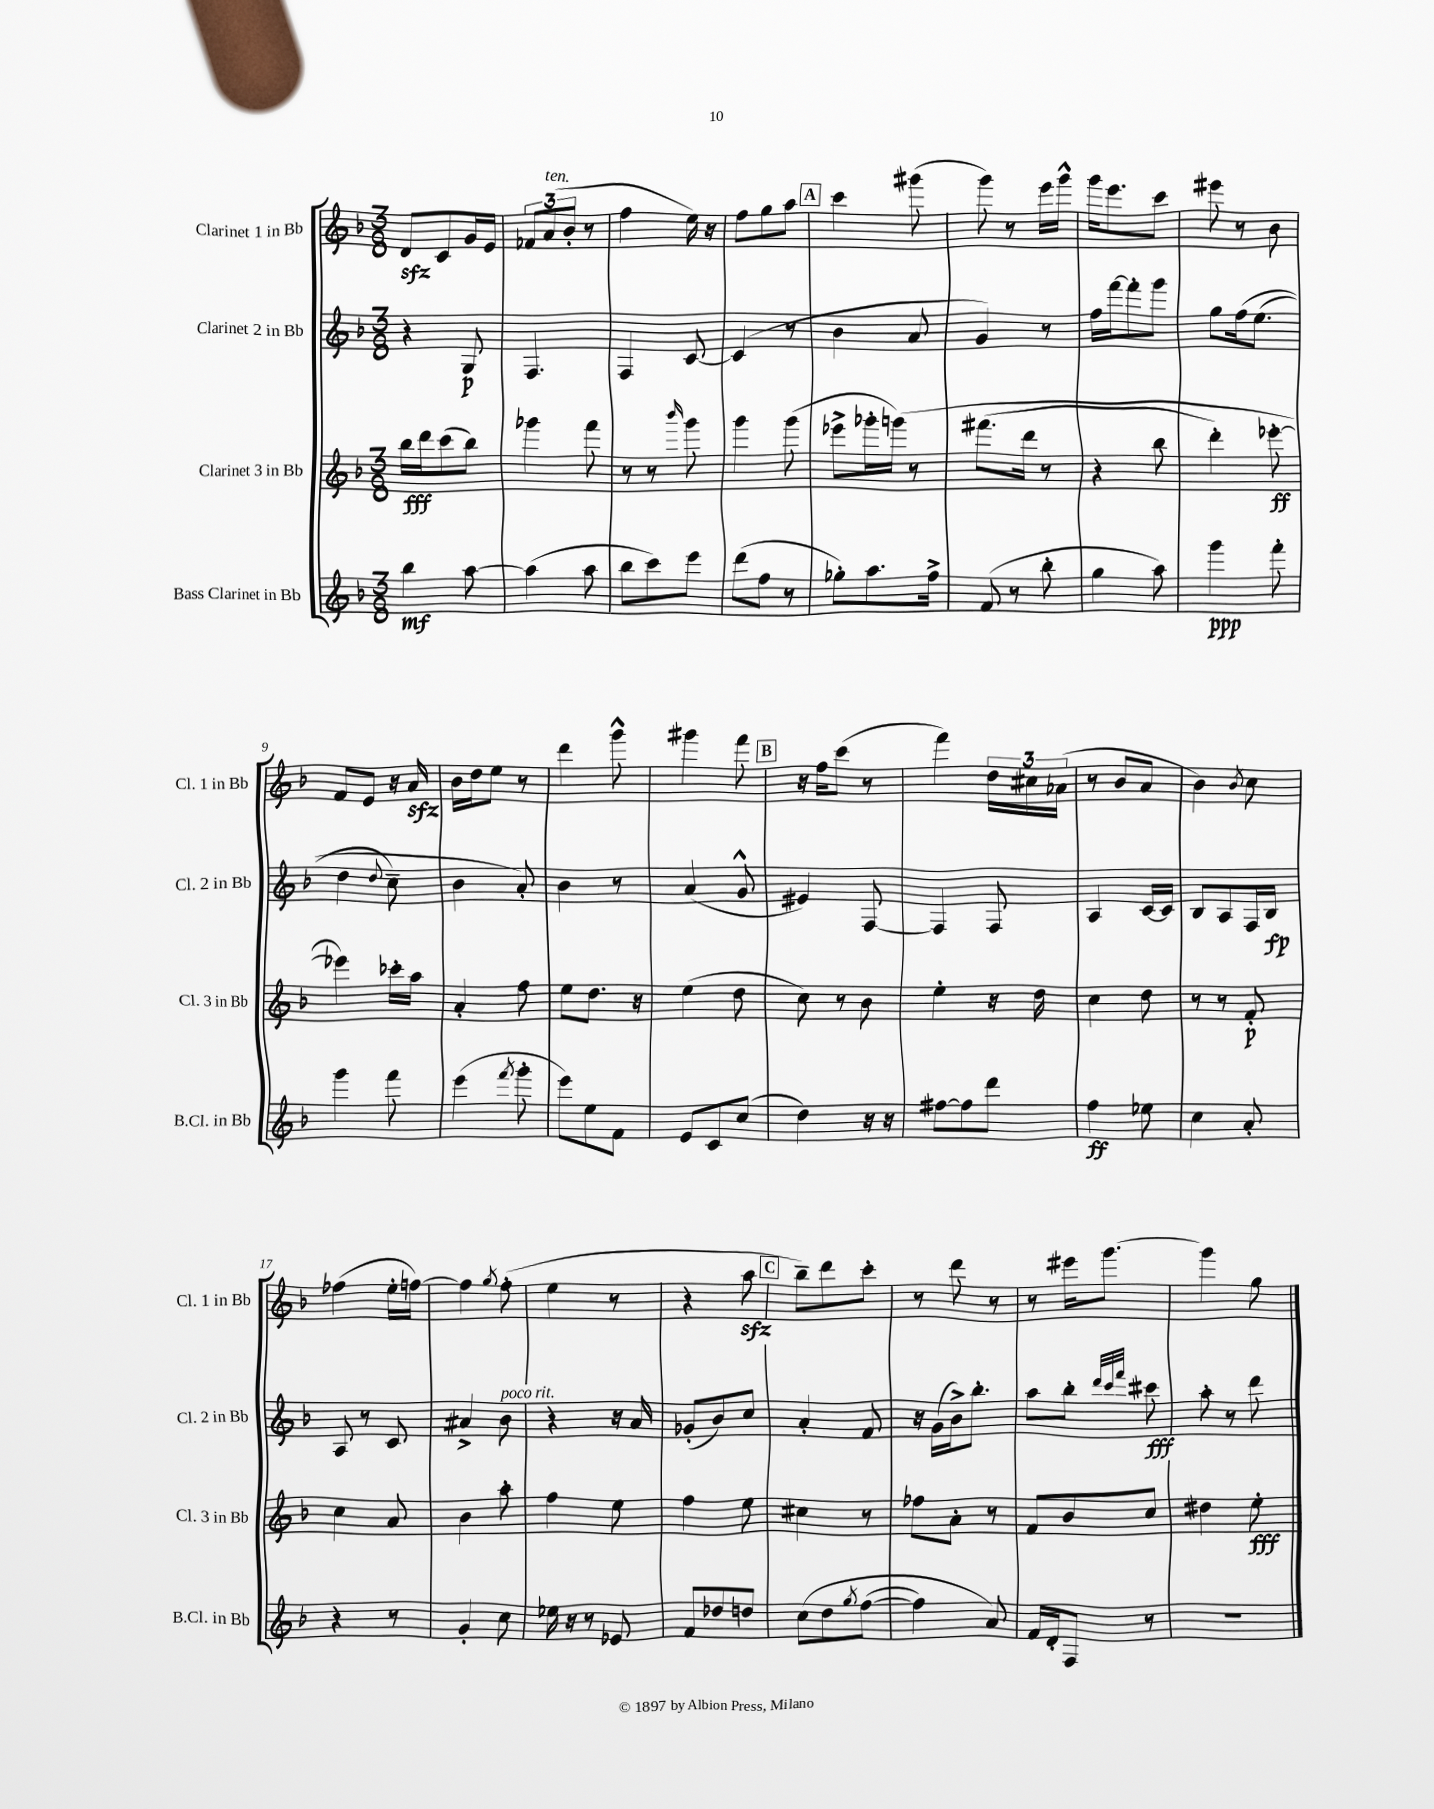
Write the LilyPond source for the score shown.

<<
\new StaffGroup <<
\new Staff = "s0" \with { instrumentName = "Clarinet 1 in Bb" shortInstrumentName = "Cl. 1 in Bb" } {
    \clef treble \key f \major \numericTimeSignature \time 3/8
    d'8\sfz c'8 g'16 e'16 |
    \tuplet 3/2 { fes'8 a'8^\markup { \italic "ten." }( bes'8-. } r8 |
    f''4 e''16) r16 |
    f''8 g''8 a''8 |
    \mark \markup { \box "A" } c'''4 gis'''8( |
    g'''8) r8 e'''16 g'''16-^ |
    g'''16 e'''8. c'''8 |
    eis'''8 r8 bes'8 |
    f'8 e'8 r16 a'16\sfz |
    bes'16 d''16 e''8 r8 |
    d'''4 g'''8-^ |
    gis'''4 f'''8 |
    \mark \markup { \box "B" } r16 f''16 c'''8( r8 |
    f'''4) \tuplet 3/2 { d''16 cis''16 aes'16( } |
    r8 bes'8 a'8 |
    bes'4) \acciaccatura { bes'8 } c''8 |
    fes''4( e''16-. f''16~) |
    f''4 \acciaccatura { g''8 } f''8-.( |
    e''4 r8 |
    r4 a''8\sfz |
    \mark \markup { \box "C" } bes''8--) d'''8 c'''8-. |
    r8 d'''8 r8 |
    r8 eis'''16 g'''8.~ |
    g'''4 g''8 \bar "|." |
}
\new Staff = "s1" \with { instrumentName = "Clarinet 2 in Bb" shortInstrumentName = "Cl. 2 in Bb" } {
    \clef treble \key f \major \numericTimeSignature \time 3/8
    r4 g8\p |
    f4. |
    f4 c'8~ |
    c'4( r8 |
    \mark \markup { \box "A" } bes'4 a'8 |
    g'4) r8 |
    f''16 f'''16~ f'''8-. g'''8 |
    g''8 f''16\( e''8.( |
    d''4 \appoggiatura { d''8 } c''8--) |
    bes'4 a'8-.\) |
    bes'4 r8 |
    a'4( g'8-^ |
    \mark \markup { \box "B" } eis'4) f8~ |
    f4 f8 |
    a4 c'16~ c'16 |
    bes8 a8 f16 bes16\fp |
    a8 r8 c'8 |
    ais'4-> bes'8^\markup { \italic "poco rit." } |
    r4 r16 a'16 |
    ges'8-.( bes'8) c''8 |
    \mark \markup { \box "C" } a'4-. f'8 |
    r16 g'16( bes'16->) bes''8.-. |
    a''8 bes''8-. \grace { d'''32 c'''32 f'''32 } cis'''8\fff |
    a''8-. r8 d'''8 \bar "|." |
}
\new Staff = "s2" \with { instrumentName = "Clarinet 3 in Bb" shortInstrumentName = "Cl. 3 in Bb" } {
    \clef treble \key f \major \numericTimeSignature \time 3/8
    bes''16\fff d'''16 c'''8( bes''8) |
    ges'''4 f'''8 |
    r8 r8 \grace { bes'''16 } g'''8 |
    g'''4 g'''8( |
    \mark \markup { \box "A" } ees'''8-> ges'''16-. g'''16)\( r8 |
    fis'''8.( d'''16 r8 |
    r4 bes''8 |
    d'''4-.) ees'''8~-.\ff |
    ees'''4\) ces'''16-. a''16 |
    a'4-. f''8 |
    e''8 d''8. r16 |
    e''4( d''8 |
    \mark \markup { \box "B" } c''8) r8 bes'8 |
    e''4-. r16 d''16 |
    c''4 d''8 |
    r8 r8 f'8-.\p |
    c''4 a'8 |
    bes'4 a''8-. |
    f''4 e''8 |
    f''4 e''8 |
    \mark \markup { \box "C" } cis''4 r8 |
    fes''8 a'8-. r8 |
    f'8 bes'8 c''8 |
    dis''4 e''8-.\fff \bar "|." |
}
\new Staff = "s3" \with { instrumentName = "Bass Clarinet in Bb" shortInstrumentName = "B.Cl. in Bb" } {
    \clef treble \key f \major \numericTimeSignature \time 3/8
    bes''4\mf a''8~ |
    a''4( a''8 |
    bes''8 c'''8) e'''8 |
    d'''8( f''8 r8 |
    \mark \markup { \box "A" } ges''8-.) a''8. f''16-> |
    f'8( r8 bes''8-. |
    g''4 a''8) |
    g'''4\ppp f'''8-. |
    g'''4 f'''8 |
    e'''4( \acciaccatura { f'''8 } g'''8-. |
    e'''8) e''8 f'8 |
    e'8 c'8 c''8( |
    \mark \markup { \box "B" } d''4) r16 r16 |
    fis''8~ fis''8 d'''8 |
    f''4\ff ees''8 |
    c''4 a'8-. |
    r4 r8 |
    g'4-. c''8 |
    ees''16 r16 r8 ees'8 |
    f'8 des''8 d''8 |
    \mark \markup { \box "C" } c''8\( d''8 \acciaccatura { g''8 } f''8~( |
    f''4) a'8\) |
    f'16 d'16-. f8 r8 |
    R4. \bar "|." |
}
>>
>>
